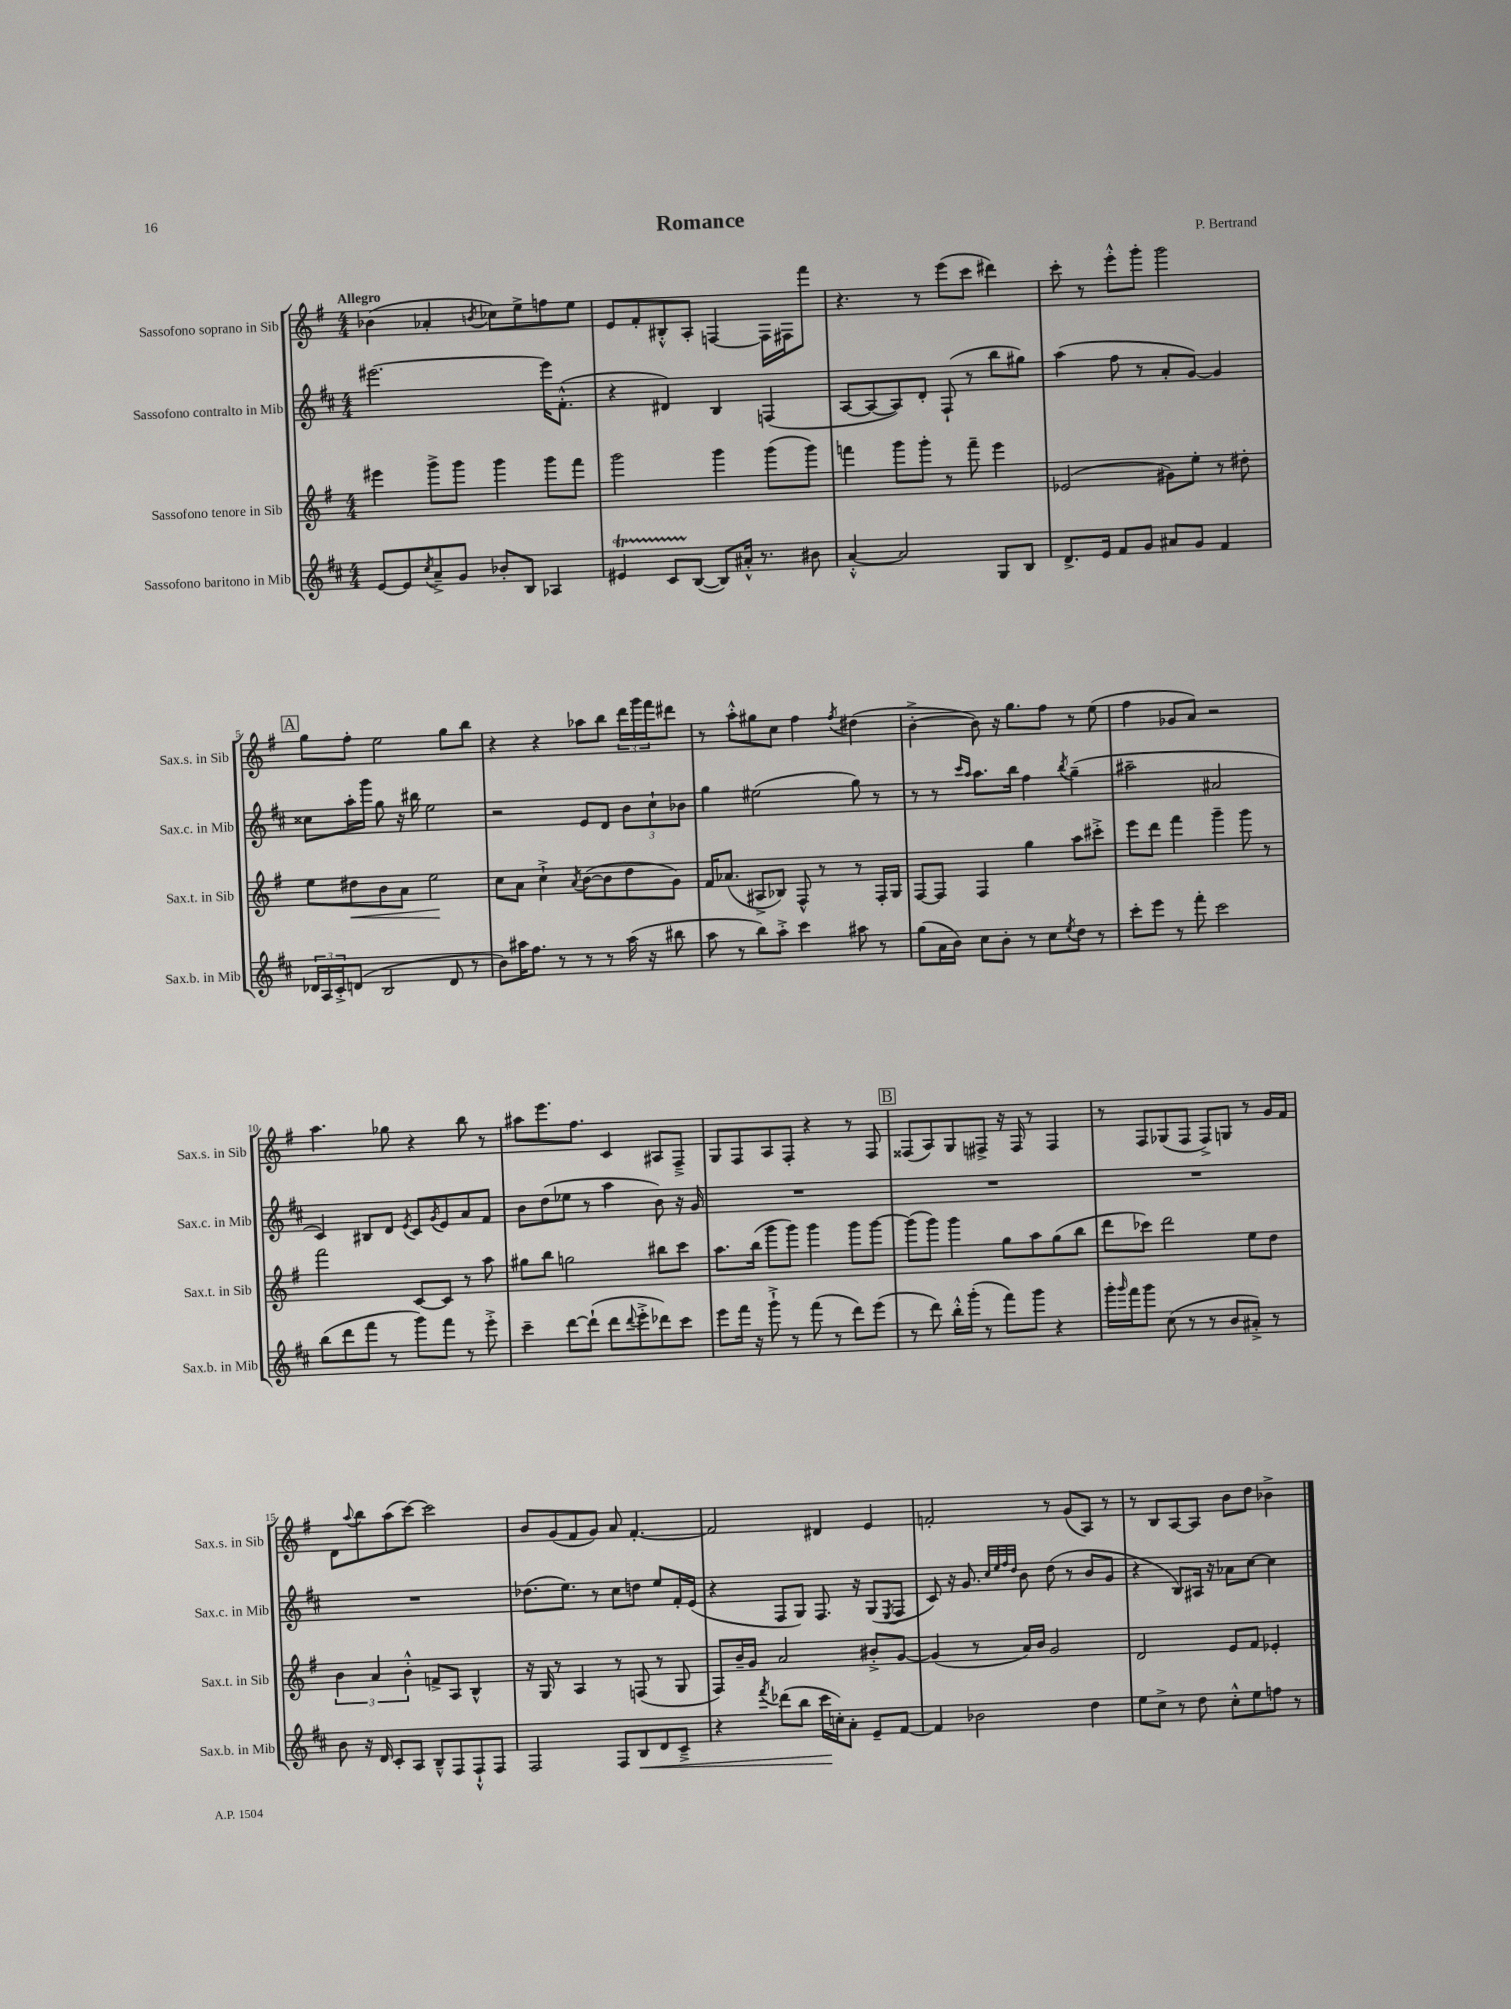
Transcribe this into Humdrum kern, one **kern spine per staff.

**kern	**kern	**kern	**kern
*staff4	*staff3	*staff2	*staff1
*clefG2	*clefG2	*clefG2	*clefG2
*k[f#c#]	*k[f#]	*k[f#c#]	*k[f#]
*M4/4	*M4/4	*M4/4	*M4/4
[8e/L	4eee#\	[2.eee#\	(4b-\
8e/]	.	.	.
8qcc#/	.	.	.
8a~^/	8ggg^\L	.	4a-'/
8g/J	8ggg\J	.	.
.	.	.	8qb/
8b-'/L	4ggg\	.	8cc-\L)
8B/J	.	.	8ee^\
4A-/	8ggg\L	16eee#\]LK	8ff\
.	.	(8.f#'^^\J	.
.	8fff#\J	.	8ee\J
=	=	=	=
4e#/	2ggg\	4r	8e/L
.	.	.	8f#'/
8c#/L	.	4d#/)	8B#'^^/
([8B/J	.	.	8A'/J
8B/]L)	4ggg\	4B/	[4F/
16a#'^^/Jk	.	.	.
8.r	.	.	.
.	(8ggg\L	(4F/	16F\]LL
.	.	.	16F#\J
8b#\	8ggg\J)	.	8fff#\J
=	=	=	=
[4a'^^/	4fff\	[8A/L	4.r
.	.	8A/_	.
2a/]	8ggg\L	8A/])	.
.	8ggg'\J	8d'/J	8r
.	8r	(8F#`/	(8eee\L
.	8fff~\	8r	8ccc\J
8G/L	4eee\	8bb\L	4ddd#\)
8B/J	.	8gg#\J)	.
=	=	=	=
8.d^/L	(2e-/	(4aa\	8ccc'\
.	.	.	8r
16e/Jk	.	.	.
8f#/L	.	8ff#\	8eee'^^\L
8g/J	.	8r	8ggg'\J
8a#/L	8g#\L)	8a'/L	2ggg\
8g/J	8ee'\J	[8g/J)	.
4f#/	8r	4g/]	.
.	8dd#'\	.	.
=	=	=	=
24d-/LL	8ee\L	8cc##\L	8gg\L
24A/	.	.	.
24c#'^/J	.	.	.
(8d/J	8dd#\	16aa'\L	8ff#'\J
.	.	16ggg\JJ	.
2B/	8b\	8gg\	2ee\
.	8a\J	16r	.
.	.	16bb#\	.
.	2ee\	2ee\	.
8d/	.	.	8gg\L
8r	.	.	8bb\J
=	=	=	=
8b\L)	8cc\L	2r	4r
16aa#\K	8a\J	.	.
8.ff#\J	.	.	.
.	4cc`^\	.	4r
8r	.	.	.
.	8qa/	.	.
8r	([8b\L	8e/L	8aa-\L
8r	8b\]	8d/J	8bb\J
(16aa#\	8dd\	12b\L	24ddd\LL
.	.	.	24ggg\
16r	.	.	.
.	.	12cc#`\	24fff#\J
8bb#\	8g\J)	.	8ddd#\J
.	.	12b-\J	.
=	=	=	=
8aa\	16f#/LK	4gg\	8r
.	(8.a-/J	.	.
8r	.	.	8aa'^^\L
8bb\L)	8A#^/L	(2ee#\	8gg#\
8aa'^\J	8B-/J)	.	8cc\J
4ccc#\	8F#^^/	.	4ff#\
.	8r	.	.
.	.	.	8qff#/
8aa#\	8r	8gg\)	(4dd#\
8r	16F#'/LL	8r	.
.	16G/JJ	.	.
=	=	=	=
(8gg\L	[8F#/L	8r	[4b'^\
16a\L	8F#/]J	8r	.
16b\JJ)	.	.	.
.	.	16qqccc#/LL	.
.	.	16qqaa/JJ	.
8cc#\L	4F#/	8.aa\L	8b\])
8b'\J	.	.	16r
.	.	16bb\Jk	8.gg\L
8r	4gg\	4ff#\	.
8cc#\L	.	.	8ff#\J
8qee/	.	8qbb/	.
8dd\J	8aa\L	(4gg~\	8r
8r	8ccc#'^\J	.	(8ee\
=	=	=	=
8ccc#'\L	8eee\L	2aa#~\	4ff#\
8eee\J	8ddd\J	.	.
8r	4fff#\	.	8g-/L
8fff#'\	.	.	8a/J)
2ccc#\	4ggg~\	2a#/	2r
.	8ggg\	.	.
.	8r	.	.
=	=	=	=
(8bb\L	2fff#\	4c#/)	4.aa\
8ddd\	.	.	.
8fff#\J	.	8B#/L	.
8r	.	8d/J	8gg-\
.	.	8qe/	.
8ggg\L)	[8c/L	8c#/L	4r
.	.	8qg/	.
8fff#\J	8c/]J	8e/	.
8r	8r	8a/	8bb\
8eee'^\	8aa\	8f#/J	8r
=	=	=	=
4ccc#~\	8gg#\L	8b\L	8aa#\L
.	8bb\J	(8dd\	8.eee\
[8ddd\L	2gg\	8ee-\J	.
.	.	.	8.ff#\J
(8ddd`\]J	.	8r	.
8ddd\L	.	4aa\	4c/
8qqddd/	.	.	.
8eee'^\	.	.	.
8ddd-\)	8bb#\L	8b\)	8A#/L
8ccc#\J	8ccc\J	16r	8F#~^/J
.	.	16g/	.
=	=	=	=
8eee\L	8.aa\L	1r	8G/L
16fff#\Jk	.	.	8F#/
16r	(16bb\Jk	.	.
8ggg`^\	8ggg\L	.	8A/
8r	8ggg\J)	.	8F#'/J
(8fff#\	4ggg\	.	4r
8r	.	.	.
8ddd\L)	8ggg\L	.	8r
(8eee\J	[8ggg\J	.	8F#/
=	=	=	=
8r	(8ggg\]L	1r	(8F##/L
8ddd\)	8ggg\J)	.	8A/)
16bb'^^\LL	4ggg\	.	8G/
(16ggg'\JJ	.	.	.
8r	.	.	8F#^/J
8fff#\L)	8gg\L	.	16r
.	.	.	16F#/
8ggg\J	8aa\	.	8r
4r	(8gg\	.	4F#/
.	8bb\J	.	.
=	=	=	=
16ggg'\LL	8ddd\L	1r	8r
16qqggg/	.	.	.
16fff#\J	.	.	.
8ggg\J	8ccc-\J)	.	8F#/L
(8cc#\	2ddd\	.	(8G-/
8r	.	.	8F#/J
8r	.	.	8F#^/L)
8b/L	.	.	8G/J
8a#'^/J)	8ee\L	.	8r
8r	8dd\J	.	16g/LL
.	.	.	16f#/JJ
=	=	=	=
8b\	6b\	1r	8d\L
.	.	.	8qqaa/
16r	.	.	8bb\
.	6a/	.	.
16d/	.	.	.
8c#'/L	.	.	(8aa\
.	6b'^^\	.	.
8A/J	.	.	[8ccc\J)
8B~^^/L	8f^/L	.	2ccc\]
8F#/	8A/J	.	.
8F#`^^/	4B^^/	.	.
8F#/J	.	.	.
=	=	=	=
2F#/	16r	(8.dd-\L	8b/L
.	16G/	.	.
.	8r	.	(8g/
.	.	8.ee\J)	.
.	4A/	.	8f#/
.	.	8r	8g/J)
8F#/L	8r	8cc#\L	8a/
8B/	(8F/	8dd\J	[4.f#'/
8d/	8r	8ee/L	.
8c#~^/J	8G/	16f#'/L	.
.	.	(16e/JJ	.
=	=	=	=
4r	8F#/L)	4r	2f#/]
.	16b~/L	.	.
.	16g/JJ	.	.
8qfff#/	.	.	.
(8ddd-\L	2a/	8F#/L	.
8bb\J	.	8G/J)	.
16ccc#\LL	.	8.F#/	4d#/
16cc'\J)	.	.	.
8a'\J	.	.	.
.	.	16r	.
8e~/L	8b#'^/L	(8G/L	4e/
.	.	8qE/	.
[8f#/J	[8g/J	8F#/J	.
=	=	=	=
4f#/]	(4g/]	8c#/)	2f'/
.	.	16r	.
.	.	8.g/	.
2b-\	8r	.	.
.	.	32qqcc#/LLL	.
.	.	32qqee/	.
.	.	32qqff#/	.
.	.	32qqdd/JJJ	.
.	16a/LL)	8b\	.
.	16b/JJ	.	.
.	2g/	(8dd\	8r
.	.	8r	(8g/L
4dd\	.	8b/L	8A/J)
.	.	8g/J	8r
=	=	=	=
8ee\L	2d/	4r	8r
8cc#^\J	.	.	8B/L
8r	.	8B/L)	[8A/
8dd\	.	16A#/Jk	8A/]J
.	.	16r	.
8cc#'^^\L	8e/L	8a-\L	8b\L
8ee\	8f#/J	[8cc#\J	8dd\J
8ff\J	4e-'/	4cc#\]	4b-^\
8r	.	.	.
==	==	==	==
*-	*-	*-	*-
